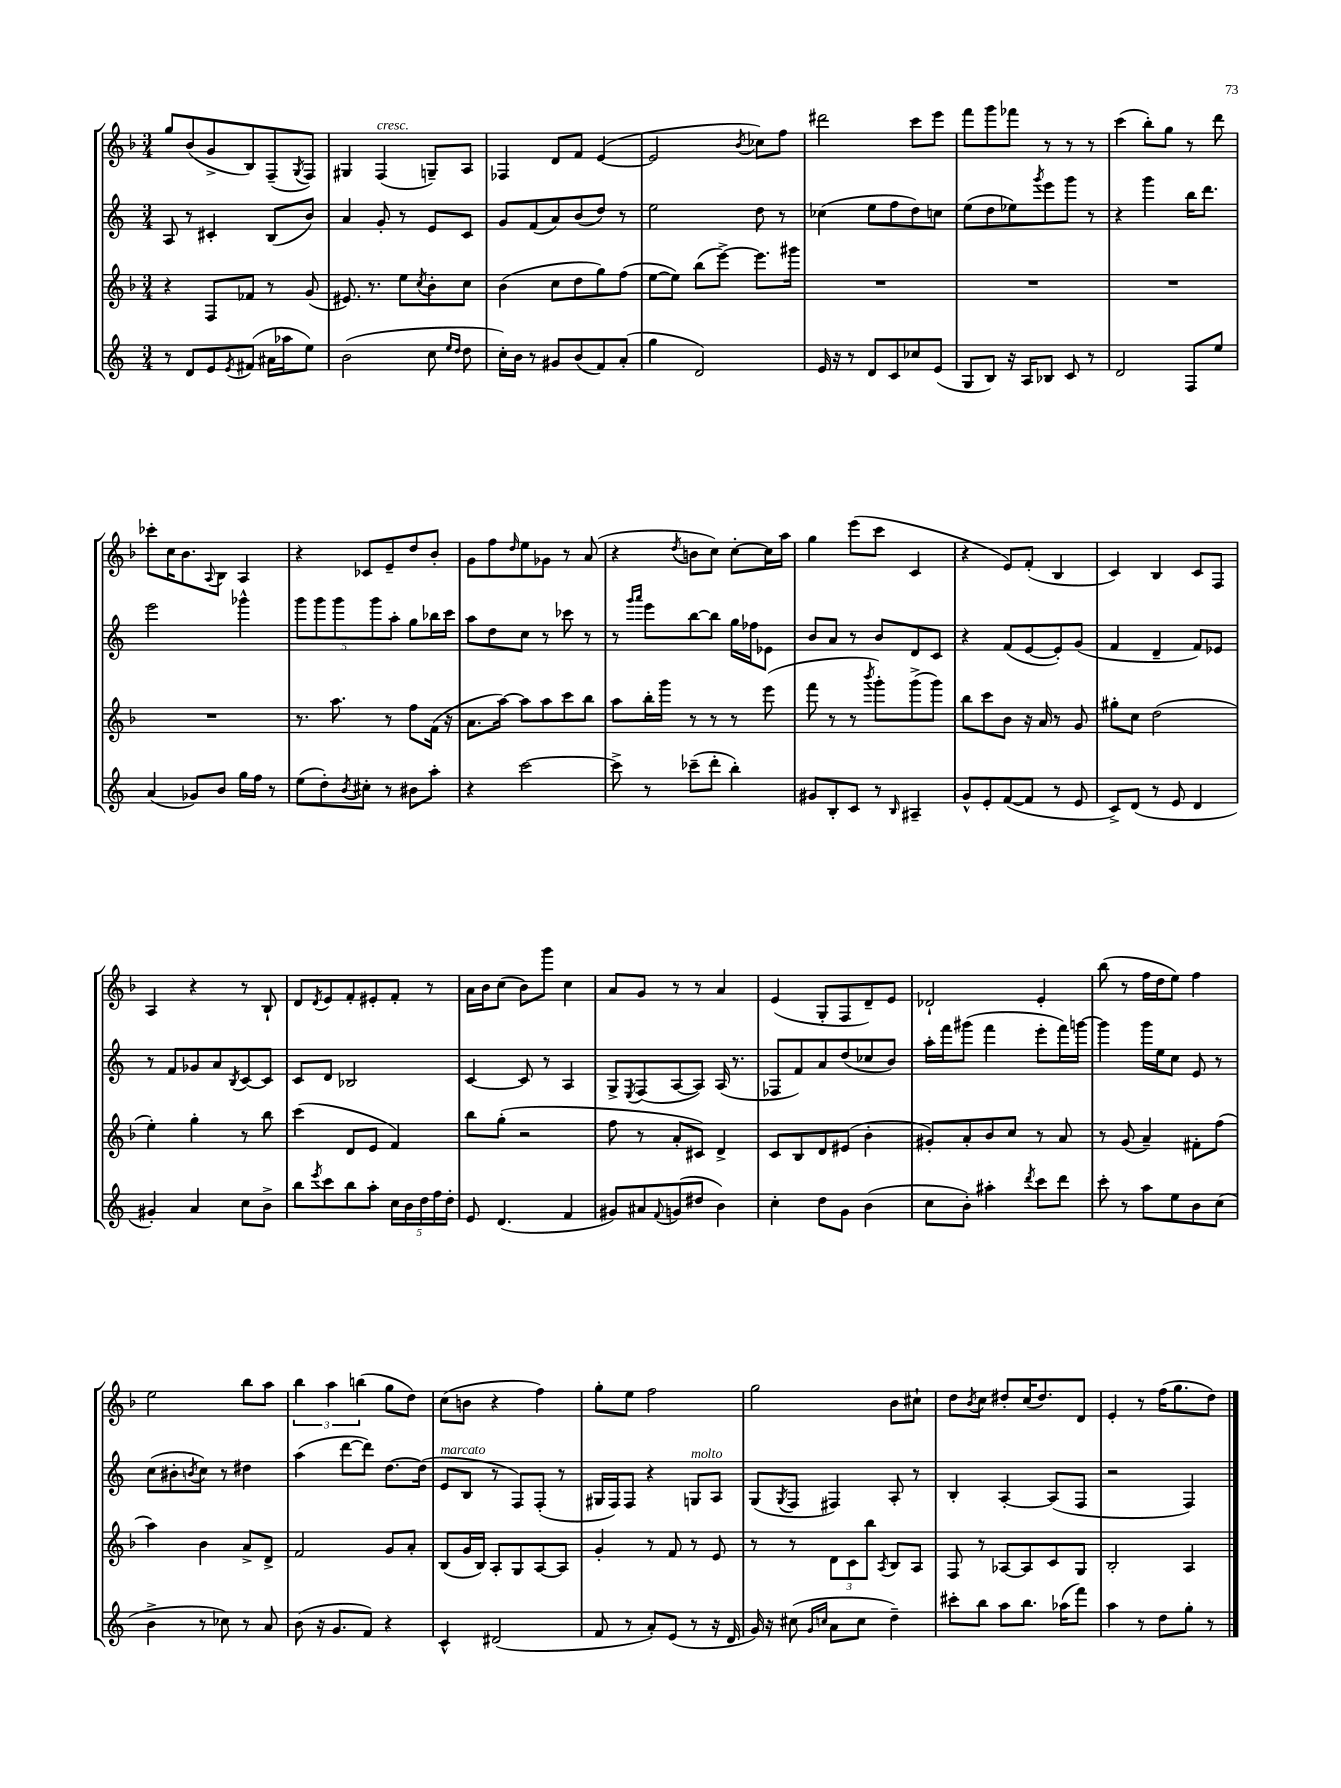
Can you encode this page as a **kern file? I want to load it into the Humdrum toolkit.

**kern	**kern	**kern	**kern
*part4	*part3	*part2	*part1
*staff4	*staff3	*staff2	*staff1
*clefG2	*clefG2	*clefG2	*clefG2
*k[]	*k[b-]	*k[]	*k[b-]
*M3/4	*M3/4	*M3/4	*M3/4
=17	=17	=17	=17
8r	4r	8A/	8gg/L
8d/L	.	8r	(8b-/
8e/	8F/L	4c#X'/	8g^/
8qe/	.	.	.
(8f#X/J	8f-X/J	.	8B-/)
16a#X\LL	8r	(8B/L	(8F~/
16aa-X\J	.	.	.
.	.	.	8qG/
8ee\J)	(8g/	8b/J)	8F/J)
=18	=18	=18	=18
(2b\	8.e#X/)	4a/	4G#X/
.	8.r	.	.
!	!	!	!LO:TX:a:i:t=cresc.
.	.	8g'/	(4F/
.	8ee\L	8r	.
.	8qcc/	.	.
8cc\	8b-'\	8e/L	8Gn~/L)
16qqee/LL	.	.	.
16qqdd/JJ	.	.	.
8dd\	8cc\J	8c/J	8A/J
=19	=19	=19	=19
16cc'\LL)	(4b-\	8g/L	4F-X/
16b\JJ	.	.	.
8r	.	(8f/	.
8g#X/L	8cc\L	8a/)	8d/L
(8b/	8dd\	(8b/	8f/J
8f/)	8gg\)	8dd/J)	([4e/
(8a'/J	(8ff\J	8r	.
=20	=20	=20	=20
4gg\	[8ee\L	2ee\	2e/]
.	8ee\J])	.	.
2d/)	(8bb-\L	.	.
.	[8eee^\J)	.	.
.	.	.	8qb-/
.	8.eee\L]	8dd\	8cc-X\L)
.	.	8r	8ff\J
.	16ggg#X\Jk	.	.
=21	=21	=21	=21
16e/	2.r	(4cc-X\	2ddd#X\
16r	.	.	.
8r	.	.	.
8d/L	.	8ee\L	.
8c/	.	8ff\	.
8cc-X/	.	8dd\)	8ccc\L
(8e/J	.	8ccn\J	8eee\J
=22	=22	=22	=22
8G/L	2.r	(8ee\L	8fff\L
8B/J)	.	8dd\	8ggg\
16r	.	8ee-X\)	8fff-X\J
16A/KL	.	.	.
.	.	8qggg/	.
8B-X/J	.	8eee\	8r
8c/	.	8ggg\J	8r
8r	.	8r	8r
=23	=23	=23	=23
2d/	2.r	4r	(4ccc\
.	.	4ggg\	8bb-'\L)
.	.	.	8gg\J
8F/L	.	16bb\KL	8r
.	.	8.ddd\J	.
8ee/J	.	.	8ddd\
!!LO:LB:g=z
=24	=24	=24	=24
(4a/	2.r	2eee\	8ccc-X'\L
.	.	.	16cc\K
.	.	.	8.b-\
8g-X/L)	.	.	.
.	.	.	8qqA/
8b/J	.	.	8B-\J
16gg\LL	.	4ggg-X^^\	4A/
16ff\JJ	.	.	.
8r	.	.	.
=25	=25	=25	=25
(8ee\L	8.r	10ggg\L	4r
.	.	10ggg\	.
8dd'\)	.	.	.
.	8.aa\	.	.
.	.	10ggg\	.
8qb/	.	.	.
8cc#X'\J	.	.	8c-X/L
.	.	10ggg\	.
8r	8r	.	8e~/
.	.	10aa'\J	.
8b#X\L	8ff\L	8gg\L	8dd/
8aa'\J	(16f\Jk	16bb-X\L	8b-'/J
.	16r	16ccc\JJ	.
=26	=26	=26	=26
4r	8.a\L	8aa\L	8g\L
.	.	8dd\	8ff\
.	[16aa\Jk)	.	.
.	.	.	16qqdd/
[2ccc\	8aa\L]	8cc\J	8ee\
.	8aa\	8r	8g-X\J
.	8ccc\	8ccc-X\	8r
.	8bb-\J	8r	(8a/
=27	=27	=27	=27
8ccc^\]	8aa\L	8r	4r
.	.	16qqggg/LL	.
.	.	16qqaaa/JJ	.
8r	16bb-'\L	8eee\L	.
.	16ggg\JJ	.	.
.	.	.	8qdd/
(8ccc-X~\L	8r	[8bb\	8bn\L
8ddd'\J	8r	8bb\J]	8cc\J)
4bb'\)	8r	16gg\LL	[8cc'\L
.	.	16ff-X\J	.
.	(8eee\	8e-X\J	16cc\L]
.	.	.	16aa\JJ
=28	=28	=28	=28
8g#X/L	8fff\	8b/L	4gg\
8B'/	8r	8a/J	.
8c/J	8r	8r	(8eee\L
.	8qbbb-/	.	.
8r	8ggg'\L)	8b/L	8ccc\J
16qqB/	.	.	.
4A#X~/	(8ggg^\	8d/	4c/
.	8ggg\J)	8c/J	.
=29	=29	=29	=29
8g^^/L	8bb-\L	4r	4r
8e'/	8ccc\	.	.
([8f/	8b-\J	(8f/L	8e/L)
8f/J]	16r	[8e/	(8f'/J
.	16a/	.	.
8r	8r	8e'/])	4B-/
8e/	8g/	(8g/J	.
=30	=30	=30	=30
8c^/L)	8gg#X'\L	4f/	4c/)
(8d/J	8cc\J	.	.
8r	(2dd\	4d~/	4B-/
8e/	.	.	.
4d/	.	8f/L)	8c/L
.	.	8e-X/J	8F/J
!!LO:LB:g=z
=31	=31	=31	=31
4g#X'/)	4ee'\)	8r	4A/
.	.	8f/L	.
4a/	4gg'\	8g-X/	4r
.	.	8a/	.
.	.	8qB/	.
8cc\L	8r	[8c/	8r
8b^\J	8bb-\	8c/J]	8B-`/
=32	=32	=32	=32
8bb\L	(4ccc\	8c/L	8d/L
8qeee/	.	.	8qd/
8ccc\	.	8d/J	8e/
8bb\	8d/L	2B-X/	8f'/
8aa'\J	8e/J	.	8e#X'/
20cc\LL	4f/)	.	8f'/J
20b\	.	.	.
20dd\	.	.	.
.	.	.	8r
20ff\	.	.	.
20dd'\JJ	.	.	.
=33	=33	=33	=33
8e/	8bb-\L	[4c/	16a\LL
.	.	.	16b-\J
(4.d/	(8gg'\J	.	(8cc\J
.	2r	8c/]	8b-\L)
.	.	8r	8ggg\J
4f/	.	4A/	4cc\
=34	=34	=34	=34
8g#X/L)	8ff\	8G^/L	8a/L
.	.	8qE/	.
8a#X/	8r	(8F/	8g/J
8qqf/	.	.	.
(8gn/	8a'/L	[8A/	8r
8dd#X/J	8c#X/J)	8A/J])	8r
4b\)	4d^/	(16A/	4a/
.	.	8.r	.
=35	=35	=35	=35
4cc'\	8c/L	8F-X/L	(4e/
.	8B-/	8f/)	.
8dd\L	8d/	8a/	8G'/L
8g\J	(8e#X/J	(8dd/	8F/
(4b\	4b-'\	8cc-X/	8d~/)
.	.	8b/J)	8e/J
=36	=36	=36	=36
8cc\L	8g#X'/L)	16aa'\LL	2d-X`/
.	.	16fff\J	.
8b'\J)	8a'/	(8ggg#X\J	.
4aa#X'\	8b-/	4fff\	.
.	8cc/J	.	.
8qddd/	.	.	.
8ccc\L	8r	8eee'\L	4e'/
8ddd\J	8a/	16fff\L)	.
.	.	[16gggn\JJ	.
=37	=37	=37	=37
8ccc'\	8r	4ggg\]	(8bb-\
8r	(8g/	.	8r
8aa\L	4a~/)	16ggg\LL	16ff\LL
.	.	16ee\J	16dd\J
8ee\	.	8cc\J	8ee\J)
8b\	8f#X'\L	8e/	4ff\
(8cc\J	(8ff\J	8r	.
!!LO:LB:g=z
=38	=38	=38	=38
4b^\	4aa\)	(8cc\L	2ee\
.	.	8b#X'\	.
.	.	8qbn/	.
8r	4b-\	8cc\J)	.
8cc-X\)	.	8r	.
8r	8a^/L	4dd#X\	8bb-\L
8a/	8d^/J	.	8aa\J
=39	=39	=39	=39
(8b\	2f/	(4aa\	6bb-\
16r	.	.	.
.	.	.	6aa\
8.g/L	.	.	.
.	.	[8ddd\L	.
.	.	.	(6bbn\
8f/J)	.	8ddd\J])	.
4r	8g/L	[8.dd\L	8gg\L
.	8a'/J	.	8dd\J)
.	.	(16dd\Jk]	.
=40	=40	=40	=40
!	!	!LO:TX:a:i:t=marcato	!
4c^^/	(8B-/L	8e/L	(8cc\L
.	16g/L	8B/J	8bn\J
.	16B-/JJ)	.	.
(2d#X/	8A'/L	8r	4r
.	8G/	8F/L)	.
.	[8A/	(8F'/J	4ff\)
.	8A/J]	8r	.
=41	=41	=41	=41
8f/	4g'/	16G#X/LL	8gg'\L
.	.	16F/J)	.
8r	.	8F/J	8ee\J
8a'/L)	8r	4r	2ff\
(8e/J	8f/	.	.
!	!	!LO:TX:a:i:t=molto	!
8r	8r	8Gn/L	.
16r	8e/	8A/J	.
16d/	.	.	.
=42	=42	=42	=42
16g/)	8r	(8G/L	2gg\
16r	.	.	.
.	.	8qG/	.
(8cc#X\	8r	8F/J	.
16qqg/LL	.	.	.
16qqccn/JJ	.	.	.
8a\L	12d\L	4F#X/)	.
.	12c\	.	.
8cc\J	.	.	.
.	12bb-\J	.	.
.	8qA/	.	.
4dd~\)	8B-/L	8A'/	8b-\L
.	8A/J	8r	8cc#X`\J
=43	=43	=43	=43
8ccc#X'\L	8F/	4B'/	8dd\L
.	.	.	8qb-/
8bb\J	8r	.	8cc\J
8aa\L	[8A-X/L	[4A'/	8dd#X'/L
8.bb\J	8A-/]	.	(16cc/K
.	.	.	8.dd#/)
.	8c/	(8A/L]	.
(16aa-X\KL	.	.	.
8fff\J)	8G/J	8F/J	8d/J
=44	=44	=44	=44
4aa\	2B-'/	2r	4e'/
8r	.	.	8r
8dd\L	.	.	(16ff\KL
.	.	.	8.gg\
8gg'\J	4A/	4F/)	.
8r	.	.	8dd\J)
==	==	==	==
*-	*-	*-	*-
